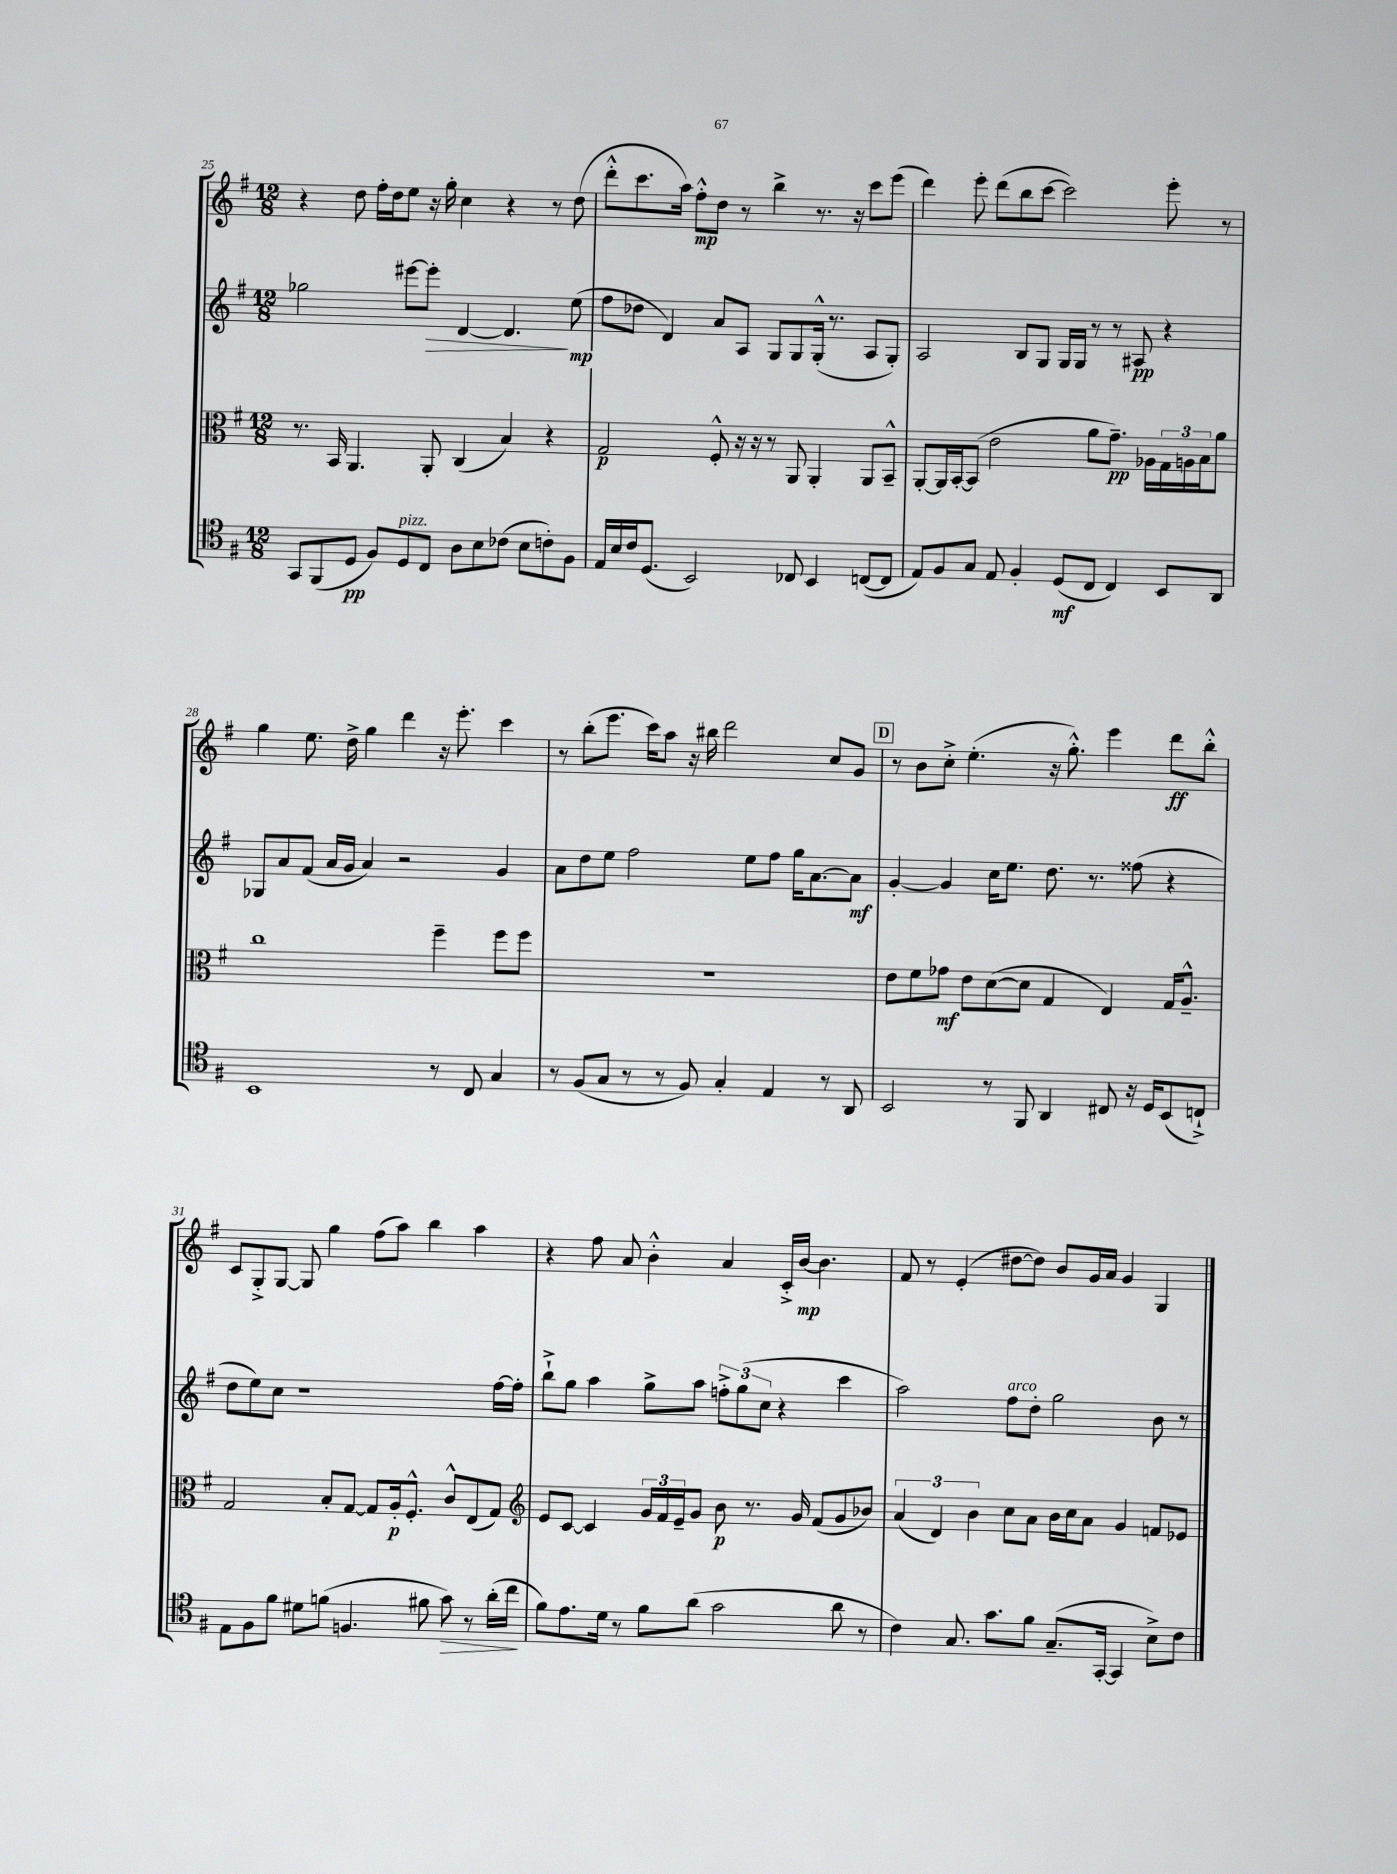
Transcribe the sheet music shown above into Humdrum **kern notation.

**kern	**kern	**kern	**kern
*staff4	*staff3	*staff2	*staff1
*clefC4	*clefC3	*clefG2	*clefG2
*k[f#]	*k[f#]	*k[f#]	*k[f#]
*M12/8	*M12/8	*M12/8	*M12/8
8GG/L	8.r	2gg-\	4r
(8FF#/	.	.	.
.	16BB/	.	.
8D/J	4.AA/	.	8dd\
8F#/L)	.	.	16ff#'\LL
.	.	.	16dd\J
8D/	.	[8eee#\L	8ee\J
8C/J	8AA'/	8eee#'\]J	16r
.	.	.	16gg'\
8A\L	(4C/	[4d/	4cc\
8B\	.	.	.
(8c-\J	4B/)	4.d/]	4r
8B\L	.	.	.
8c'\)	4r	.	8r
8F#\J	.	(8ee\	(8dd\
=	=	=	=
16E/LL	2G/	8ff#\L	8ddd'^^\L
16B/	.	.	.
16c/J	.	8dd-\J	8.ccc\
(8.D/J	.	.	.
.	.	4d/)	.
.	.	.	16aa\Jk)
2BB/)	.	.	8ff#'^^\L
.	8F#'^^/	8a/L	8dd\J
.	16r	8A/J	8r
.	16r	.	.
.	8r	8G/L	4bb^\
8C-/	8AA/	8G/	.
4BB/	4AA'/	(16G'^^/Jk	8.r
.	.	8.r	.
.	.	.	16r
([8C/L	8AA/L	8A/L	8ccc\L
8C/]J	8BB~^^/J	8G'/J)	(8eee\J
=	=	=	=
8E/L)	[8AA'/L	2A/	4ddd\)
8F#/	16AA/]L	.	.
.	[16BB'/J	.	.
8G/J	(8BB/]J	.	8eee'\
8E/	2e\	.	(8ddd\L
4F#'/	.	8B/L	8bb\
.	.	8G/J	[8ccc\J
(8D/L	.	16G/LL	2ccc\])
.	.	16G/JJ	.
8C/J	8a\L	8r	.
4C/)	8.g~\J)	8r	.
.	.	8A#/	.
.	16A-\LL	.	.
8BB/L	24G\	4r	8eee'\
.	24A\	.	.
.	24B\J	.	.
8AA/J	8a\J	.	8r
=	=	=	=
1BB	1cc	8G-/L	4gg\
.	.	8a/	.
.	.	(8f#/J	8.ee\
.	.	16a/LL	.
.	.	16g/JJ	16dd^\
.	.	4a/)	4gg\
.	.	2r	4ddd\
8r	4ff#~\	.	16r
.	.	.	8.eee'\
8C/	.	.	.
4G/	8ff#\L	4g/	4ccc\
.	8ff#\J	.	.
=	=	=	=
8r	1.r	8a\L	8r
(8F#/L	.	8dd\	(8bb'\L
8G/J	.	8ee\J	8.eee\J
8r	.	2ff#\	.
.	.	.	16ccc\LK)
8r	.	.	8aa\J
8F#/)	.	.	16r
.	.	.	16bb#\
4G'/	.	.	2ddd\
.	.	8ee\L	.
4E/	.	8ff#\J	.
.	.	16gg\LK	.
.	.	[8.a\	.
8r	.	.	8cc/L
8AA/	.	8a\]J	8g/J
=	=	=	=
2BB/	8e\L	[4g'/	8r
.	8f#\	.	8b\L
.	8g-\J	4g/]	8cc'^\J
.	8e\L	.	(4.ee'\
8r	([8d\	16cc\LK	.
.	.	8.ee\J	.
8FF#/	8d\]J	.	.
4AA/	4G/	8.dd\	16r
.	.	.	8.gg'^^\)
.	.	8.r	.
8C#/	4E/)	.	4eee\
16r	.	(8ff##\	.
16D/LK	.	.	.
(8BB/	16G/LK	4r	8ddd\L
.	8.A~^^/J	.	.
8C`^/J)	.	.	8bb'^^\J
=	=	=	=
8E\L	2G/	8dd\L	8c/L
8F#\	.	8ee\)	8G'^/
8f#\J	.	8cc\J	[8G/J
8d#\L	.	1r	8G/]
(8f\J	8B'/L	.	4gg\
4.F/	[8G/J	.	.
.	8G/]L	.	(8ff#\L
.	16A'/k	.	8aa\J)
.	8.F#'^^/J	.	.
8f#\	.	.	4bb\
8g\)	8c^^/L	.	.
8r	(8E/	.	4aa\
(16a'\LL	8G/J)	[16ff#\LL	.
16cc\JJ	.	16ff#'\]JJ	.
=	=	=	=
*	*clefG2	*	*
8f#\L)	8e/L	8bb`^\L	4r
8.e\	[8c/J	8gg\J	.
.	4c/]	4aa\	8ff#\
16d\Jk	.	.	.
8r	.	.	8a/
8f#\L	24g/LL	8gg^\L	4b'^^\
.	24f#/	.	.
.	24e~/J	.	.
(8a\J	8g/J	8aa\J	.
2g\	8b\	12ff'^\L	4a/
.	.	(12gg\	.
.	8.r	.	.
.	.	12cc\J	.
.	.	4r	16c'^/LL
.	16g/	.	[16b/JJ
.	(8f#/L	.	4.b\]
8a\	8g/	4ccc\	.
8r	8b-/J)	.	.
=	=	=	=
4c\)	(6a/	2aa\)	8f#/
.	.	.	8r
.	6d/)	.	.
8.G/	.	.	(4e'/
.	6b\	.	.
8.g\L	.	.	.
.	8cc\L	8ff#\L	[8dd#\L
8f#\J	8a\J	8dd'\J	8dd#\]J)
(8.G~/L	16b\LL	2gg\	8b/L
.	16cc\J	.	.
.	8a\J	.	16g/L
[16GG'/Jk	.	.	16a/JJ
4GG/]	4g/	.	4g/
8B^\L)	8f/L	8b\	4G/
8c\J	8e-/J	8r	.
==	==	==	==
*-	*-	*-	*-
